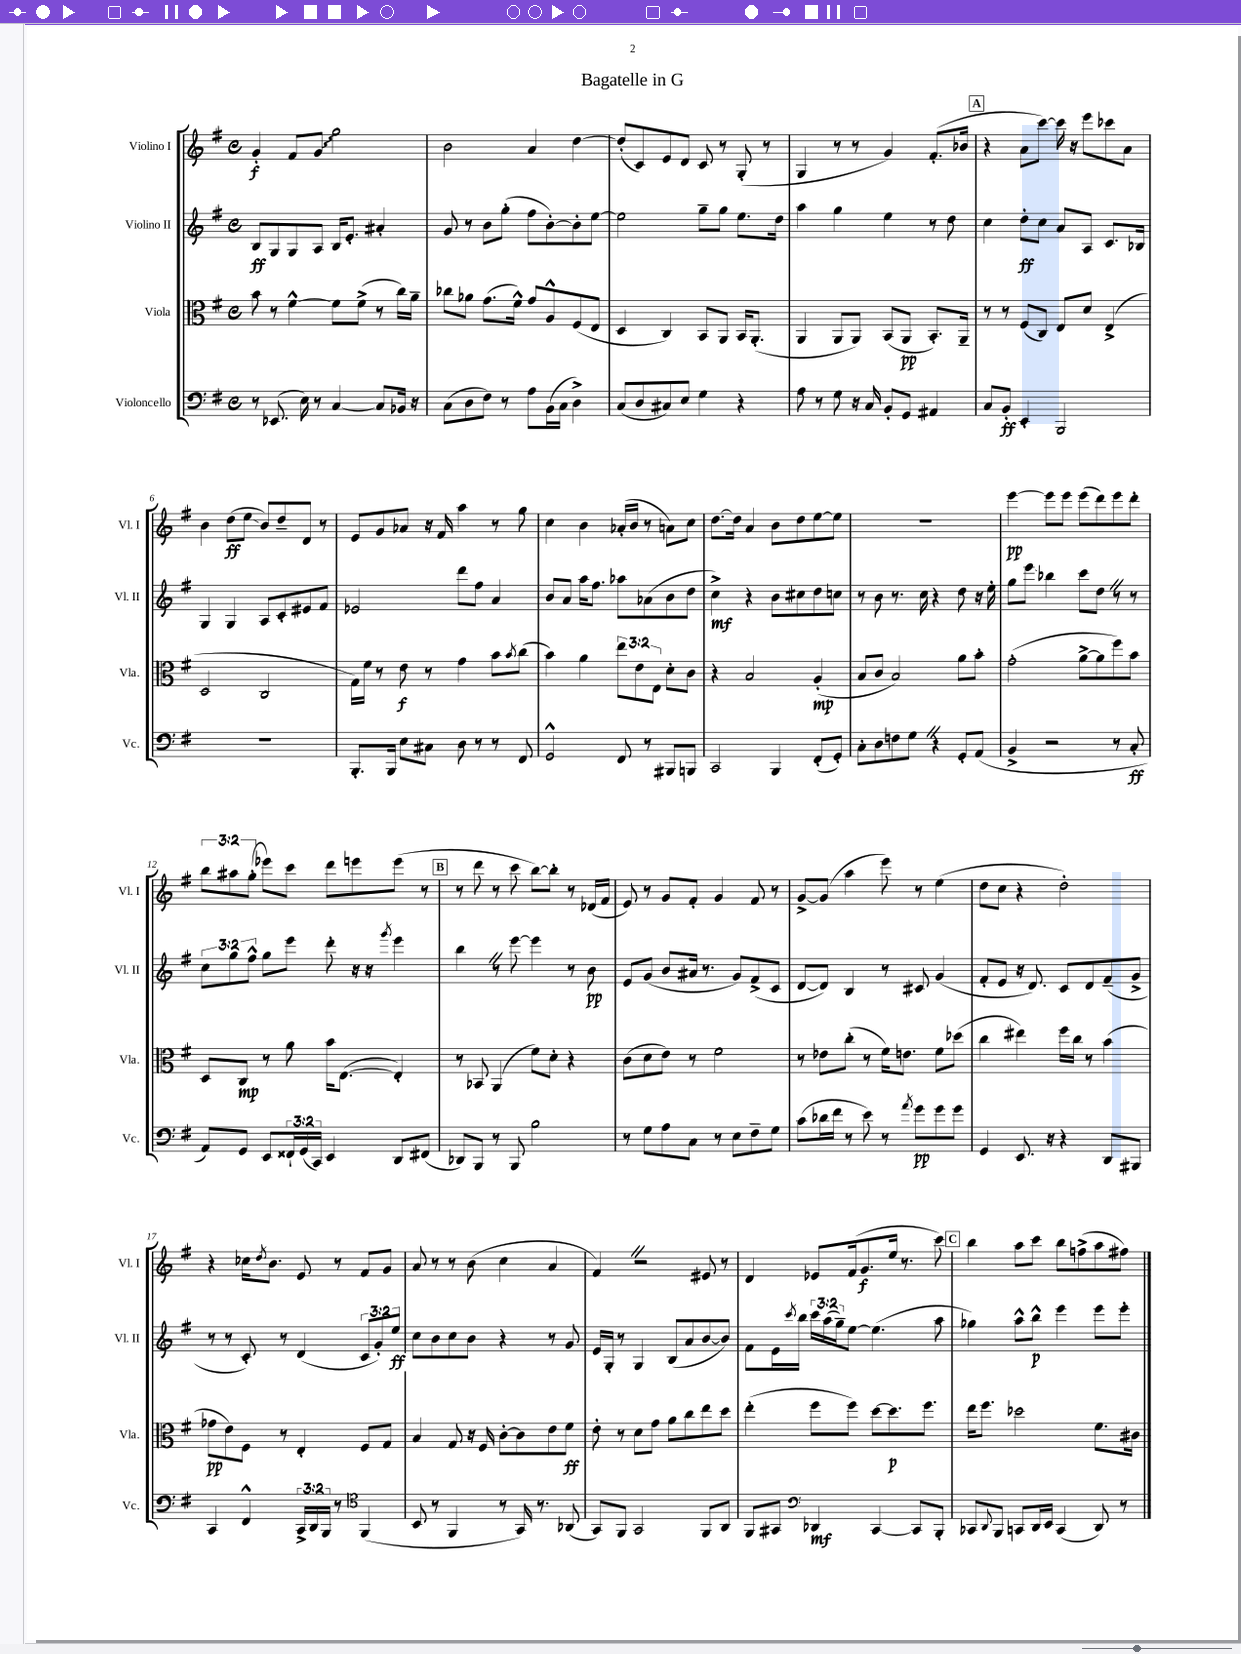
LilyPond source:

\header { title = "Bagatelle in G" }
<<
\new StaffGroup <<
\new Staff = "s0" \with { instrumentName = "Violino I" shortInstrumentName = "Vl. I" } {
    \clef treble \key g \major \defaultTimeSignature \time 4/4 \override Staff.TupletNumber.text = #tuplet-number::calc-fraction-text
    g'4-.\f fis'8 \once \override Glissando.style = #'zigzag g'8\glissando g''2 |
    b'2 a'4 d''4~ |
    d''8-.( c'8) e'8 d'8 c'8 r8 g8-.( r8 |
    g4 r8 r8 g'4) fis'8.-.( bes'16 |
    \mark \markup { \box "A" } r4 a'8 c'''8~) c'''16 r16 e'''8 ces'''8 a'8 |
    b'4 d''8\ff( e''8\glissando b'8) d''8-- d'8 r8 |
    e'8 g'8 aes'8 r16 fis'16 a''4 r8 g''8 |
    c''4 b'4 aes'16-.( b'16 r8 a'8) c''8 |
    d''8.~ d''16 a'4 b'8 d''8 e''8~ e''8 |
    R1 |
    e'''4~\pp e'''8 e'''8 e'''8( d'''8) e'''8 d'''8-. |
    \tuplet 3/2 { b''8 ais''8 g''8-.( } ees'''8) c'''8 d'''8 e'''8 e'''8( r8 |
    \mark \markup { \box "B" } r8 d'''8 r8 c'''8 b''8~) b''8-. r8 des'16( fis'16 |
    e'8) r8 g'8 fis'8-. g'4 fis'8 r8 |
    g'8~-> g'8( a''4 e'''8) r8 e''4( |
    d''8 c''8 r4 d''2-.) |
    r4 ces''16 \acciaccatura { d''8 } b'8. e'8 r8 fis'8 g'8 |
    a'8 r8 r8 b'8( c''4 a'4 |
    fis'4) \once \override BreathingSign.text = \markup { \musicglyph "scripts.caesura.straight" } \breathe r2 eis'8 r8 |
    d'4 ees'8 fis'16( g'8.\f e''16 r8. c'''8) |
    \mark \markup { \box "C" } b''4 a''8 c'''8 b''8 f''8->( a''8 fis''8) \bar "|." |
}
\new Staff = "s1" \with { instrumentName = "Violino II" shortInstrumentName = "Vl. II" } {
    \clef treble \key g \major \defaultTimeSignature \time 4/4 \override Staff.TupletNumber.text = #tuplet-number::calc-fraction-text
    b8\ff g8 g8 a8 b16 e'8.-. ais'4-. |
    g'8 r8 b'8 g''8-.( fis''8 b'8~-.) b'8-. e''8~ |
    e''2 g''8-- g''8 e''8. d''16 |
    a''4 g''4 e''4 r8 d''8 |
    \mark \markup { \box "A" } c''4 d''8-.\ff c''8 a'8 a8 c'8. bes16 |
    g4 g4 a8 c'8-. eis'8 fis'8 |
    ees'2 d'''8 fis''8 a'4 |
    b'8 a'8 a''16 fis''8. aes''8 aes'8( b'8 d''8 |
    c''4->\mf) r4 b'8 cis''8 d''8 c''8 |
    r8 b'8 r8. c''16 r4 d''8 r16 e''16-. |
    g''8 e'''8\glissando bes''4 c'''8 d''8 \once \override BreathingSign.text = \markup { \musicglyph "scripts.caesura.straight" } \breathe r8 r8 |
    \tuplet 3/2 { c''8 g''8 fis''8-^ } g''8 e'''8 d'''8-. r16 r16 \acciaccatura { g'''8 } e'''4 |
    \mark \markup { \box "B" } b''4 \once \override BreathingSign.text = \markup { \musicglyph "scripts.caesura.straight" } \breathe r8 e'''8~ e'''4 r8 b'8\pp |
    e'8 g'8( b'8 ais'16 r8. g'8) fis'8->( c'8 |
    d'8~ d'8) b4 r8 cis'8 g'4( |
    fis'8-. e'8 r16 d'8.) c'8 d'8 fis'8--( g'8-> |
    r8 r8 c'8-.) r8 d'4( \tuplet 3/2 { c'8 g'8-.) e''8\ff } |
    c''8 b'8 c''8 b'8 r4 r8 g'8 |
    e'16 g16-. r8 g4 b8( a'8 b'8~ b'8) |
    fis'8 e'16 \acciaccatura { c'''8 } b''16 \tuplet 3/2 { c'''16 a''16( g''16--) } e''8~ e''4.( a''8 |
    \mark \markup { \box "C" } ges''4) a''8-^ b''8-^\p e'''4 e'''8 e'''8-. \bar "|." |
}
\new Staff = "s2" \with { instrumentName = "Viola" shortInstrumentName = "Vla." } {
    \clef alto \key g \major \defaultTimeSignature \time 4/4 \override Staff.TupletNumber.text = #tuplet-number::calc-fraction-text
    b'8 r8 fis'4~-^ fis'8 fis'8->( r8 c''16) a'16-- |
    ces''8 aes'8 g'8.( fis'16-^) g'8 a8-^ fis8( e8 |
    d4 c4) b,8 a,8 b,16 a,8.-.( |
    a,4 a,8 a,8) b,8( a,8\pp b,8.-.) a,16-- |
    \mark \markup { \box "A" } r8 r8 fis8( c8) e8 d'8 e4->( |
    d2 c2 |
    g16) fis'16 r8 e'8\f r8 g'4 b'8 \acciaccatura { b'8 } c''8( |
    b'4) a'4 \tuplet 3/2 { e''8 e'8 e8 } d'8-. c'8 |
    r4 b2 a4-.\mp( |
    b8 c'8 b2) a'8 b'8-. |
    g'2-.( a'8~-> a'8 fis''8) b'8 |
    d8 c8\mp r8 a'8 b'16 e8.~( e4-.) |
    \mark \markup { \box "B" } r8 bes,8 a,4( fis'8) d'8-. r4 |
    c'8( d'8 e'8) r8 fis'2 |
    r8 ees'8 c''8-.( r8 fis'16) e'8. fis'8 des''8( |
    c''4 eis''4) fis''16 c''16 r8 b'4( |
    ges'8\pp e'8) fis8 r8 e4-. fis8 g8 |
    b4 g8 r16 fis16 c'8~-. c'8 e'8 fis'8\ff |
    e'8-. r8 d'8 g'8 a'8 c''8 e''8 d''8 |
    e''4-.( fis''8 fis''8) d''8~ d''8.\p fis''8. |
    \mark \markup { \box "C" } e''16 fis''8. des''2 fis'8. cis'16 \bar "|." |
}
\new Staff = "s3" \with { instrumentName = "Violoncello" shortInstrumentName = "Vc." } {
    \clef bass \key g \major \defaultTimeSignature \time 4/4 \override Staff.TupletNumber.text = #tuplet-number::calc-fraction-text
    r8 ees,8.( e16) r8 c4~ c8 bes,16 r16 |
    c8( d8 fis8) r8 a8 b,16( c16 d4->) |
    c8( d8 cis8) e8 g4 r4 |
    a8 r8 g8 r16 c16 b,8-. g,8 ais,4 |
    \mark \markup { \box "A" } c8 b,8-.\ff e,4-. b,,2 |
    R1 |
    b,,8.-. b,,16 e8 cis8 d8 r8 r8 fis,8 |
    g,2-^ fis,8 r8 bis,,8 b,,8 |
    c,2 b,,4 fis,8-.( g,8-.) |
    c8-. d8 f8 g8 \once \override BreathingSign.text = \markup { \musicglyph "scripts.caesura.straight" } \breathe r4 g,8-. a,8( |
    b,4-> r2 r8 c8-.\ff |
    a,8) g,8 e,8 \tuplet 3/2 { fisis,16-! g,16( c,16) } e,4 d,8 fis,8( |
    \mark \markup { \box "B" } des,8) b,,8 r8 b,,8 b2 |
    r8 g8 a8 c8 r8 e8 fis8-- g8 |
    c'8( des'16 fis'16 r8 e'8) r8 \acciaccatura { a'8 } g'8\pp g'8 g'8 |
    g,4 e,8. r16 r4 d,8 bis,,8 |
    c,4 fis,4-^ \tuplet 3/2 { c,16-> d,16 b,,16 } r8 \clef tenor fis,4( |
    b,8 r8 fis,4 r8 g,16) r8. aes,8( |
    g,8) fis,8 g,2 fis,8 a,8 |
    fis,8 gis,8 \clef bass des,4\mf c,4~ c,8 b,,8-. |
    \mark \markup { \box "C" } ces,8 \appoggiatura { d,8 } b,,8 c,8 d,16 e,16 c,4( d,8) r8 \bar "|." |
}
>>
>>
